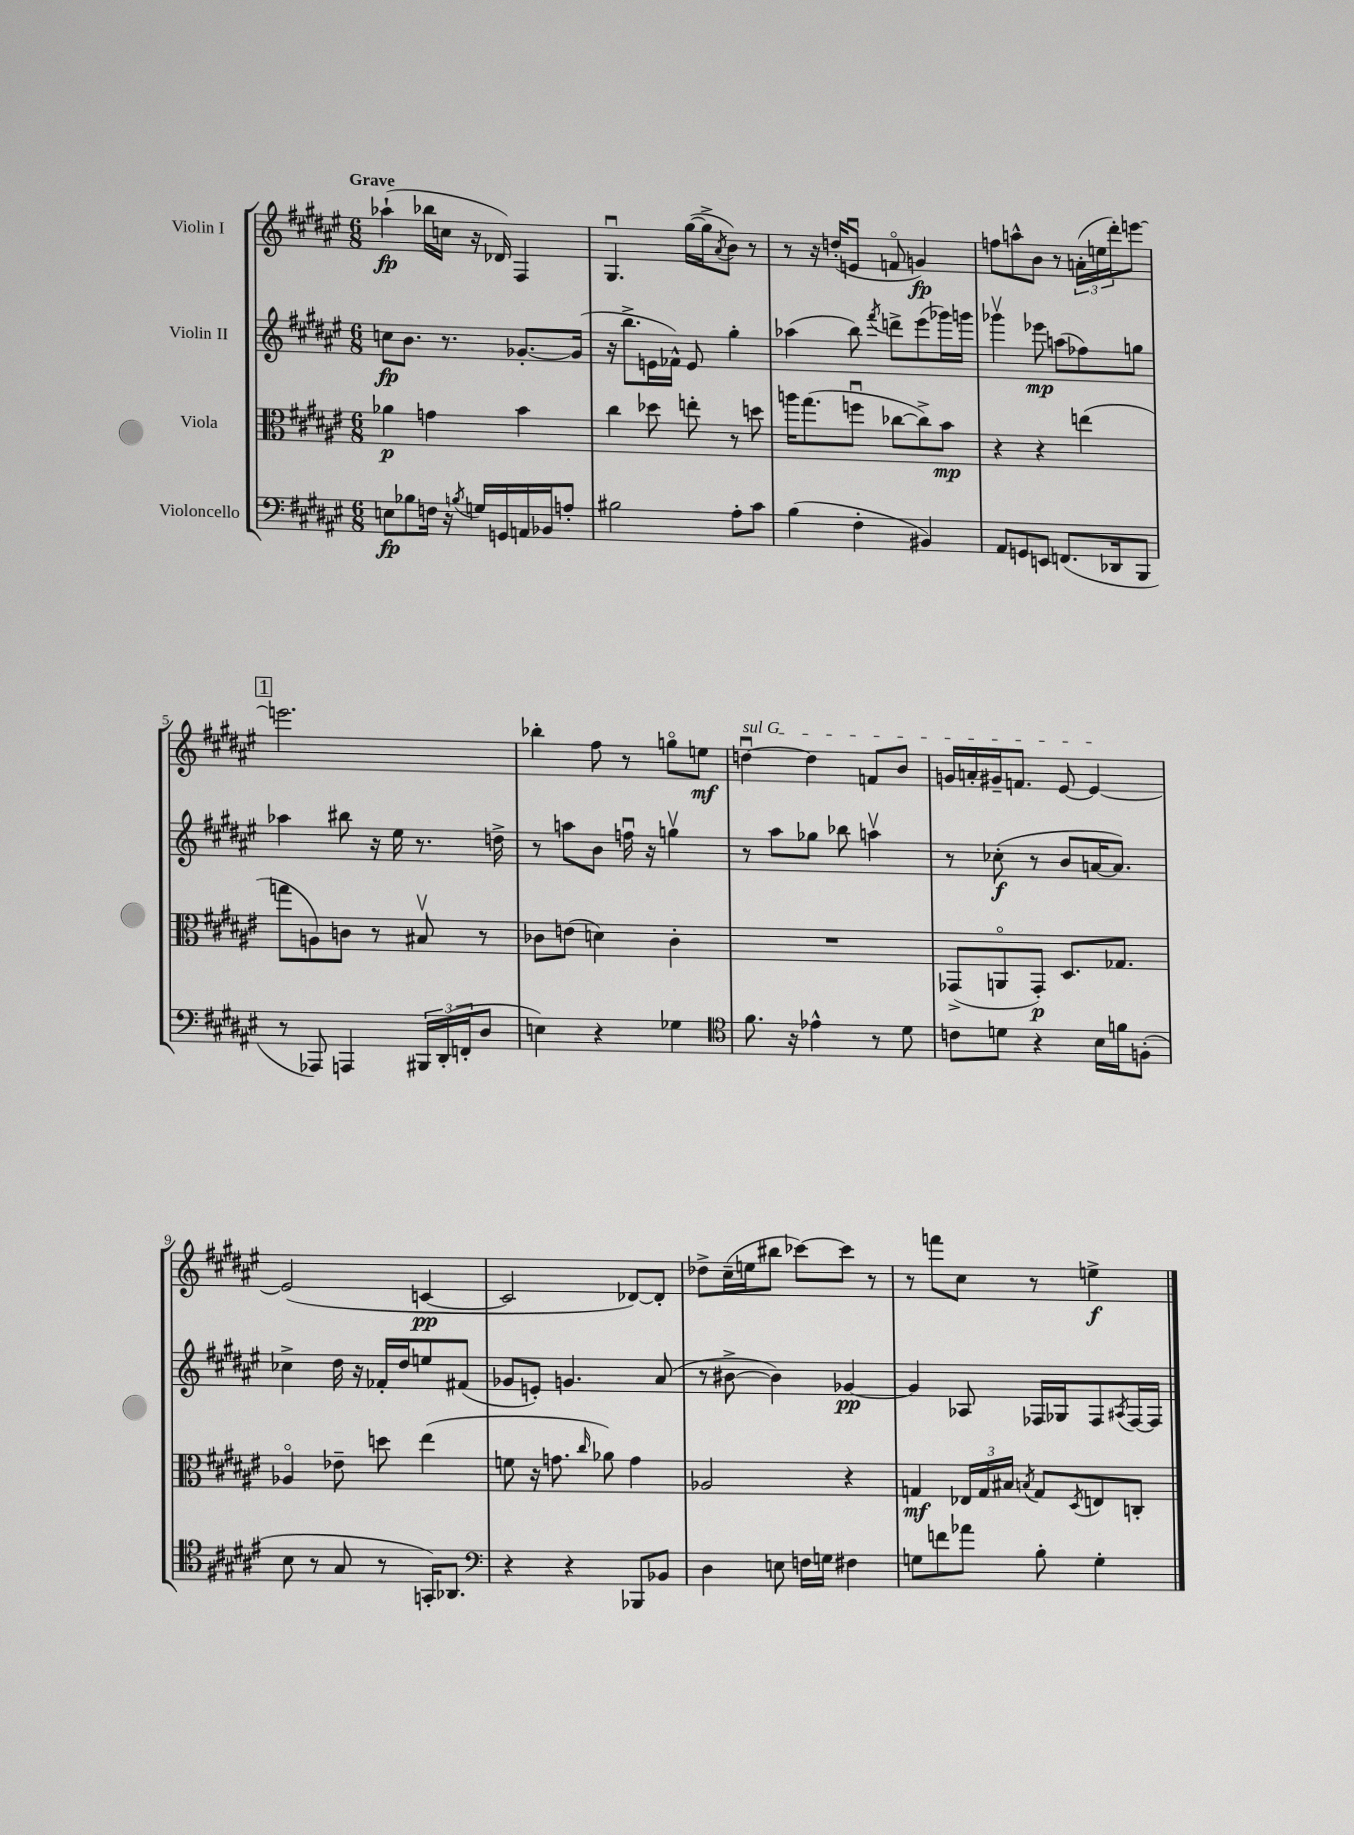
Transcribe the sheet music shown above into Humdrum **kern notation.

**kern	**kern	**kern	**kern
*staff4	*staff3	*staff2	*staff1
*clefF4	*clefC3	*clefG2	*clefG2
*k[f#c#g#d#a#e#]	*k[f#c#g#d#a#e#]	*k[f#c#g#d#a#e#]	*k[f#c#g#d#a#e#]
*M6/8	*M6/8	*M6/8	*M6/8
8E	4a-	8cc	(4aa-`
8B-	.	8.b	.
16F	4g	.	16bb-
16r	.	8.r	16cc
8qB	.	.	.
16G	.	.	16r
16GG	.	.	16d-)
16AA	4b	[8.g-'	4F#
16BB-	.	.	.
8A'	.	.	.
.	.	(16g-]	.
=	=	=	=
2B#	4cc#	16r	4.G#u
.	.	8.bb^	.
.	8dd-	16e	.
.	.	16f-^^)	.
.	8ee'	8e	([16gg#
.	.	.	16gg#^]
.	.	.	8qa#
8A#'	8r	4gg#'	8b)
8c#	8dd	.	8r
=	=	=	=
(4B	16aa	(4aa-	8r
.	(8.gg#	.	.
.	.	.	16r
.	.	.	(16dd'
4F#'	8ffu	8bb)	8eu
.	.	8qfff#	.
.	[8cc-	8ddd^	8fo
4BB#)	8cc-^])	(8eee#	4g)
.	8b	16ggg-)	.
.	.	16ggg	.
=	=	=	=
8AA#	4r	4ggg-v	8ff
8GG	.	.	8aa^^
8EE	4r	8eee-	8b
(8.FF	.	(8aa	8r
.	(4ee	8ff-)	(24a'
.	.	.	24ee
16DD-	.	.	.
.	.	.	24ddd#')
8BBB	.	8gg	[8eee
=	=	=	=
8r	8gg	4aa-	2.eee]
8AAA-)	8A)	.	.
4AAA	8c	8bb#	.
.	8r	16r	.
.	.	16ee#	.
24BBB#	8B#v	8.r	.
(24DD#'	.	.	.
24FF'	.	.	.
8D#	8r	.	.
.	.	16dd^	.
=	=	=	=
4E)	8c-	8r	4bb-'
.	(8e	8aa	.
4r	4d)	8b	8ff#
.	.	16ffu	8r
.	.	16r	.
4G-	4c-'	4ggv	8ggo
.	.	.	8ee
=	=	=	=
*clefC4	*	*	*
8.f#	2.r	8r	[4ddu
.	.	8aa#	.
16r	.	.	.
4e-^^	.	8gg-	4dd]
.	.	8bb-	.
8r	.	4aav	8f
8d#	.	.	8b
=	=	=	=
8c	(8GG-^	8r	16g
.	.	.	16a'
8d	8AAo	(8cc-'	16g#~
.	.	.	8.f
4r	8GG-')	8r	.
.	8.D#	8b	[8e#
16B	.	[16a	4e#_
16f	8.G-	8.a])	.
(8F'	.	.	.
=	=	=	=
8B	4A-o	4cc-^	(2e#]
8r	.	.	.
8G#	8e-~	16dd#	.
.	.	16r	.
8r	8dd	16f-'	.
.	.	16dd#	.
16GG')	(4ee#	8ee	[4c
8.AA-	.	.	.
.	.	(8f#	.
=	=	=	=
*clefF4	*	*	*
4r	8f	8g-	2c]
.	16r	8e')	.
.	8.g	.	.
4r	.	4.g	.
.	16qqcc#	.	.
.	8a-)	.	.
8BBB-	4g	.	[8d-)
8BB-	.	(8a#	8d-']
=	=	=	=
4D#	2A-	8r	8dd-^
.	.	[8b#^	(16cc#~
.	.	.	16ee
8E	.	4b#])	8bb#
16F	.	.	[8ccc-)
16G	.	.	.
4F#	4r	[4g-	8ccc-]
.	.	.	8r
=	=	=	=
8G	4G	4g-]	8r
8f	.	.	8fff
8a-	24E-	8A-	8cc#
.	24G	.	.
.	24B#	.	.
.	8qB	.	.
8B'	8G	16F-	8r
.	.	16G-	.
.	8qD#	.	.
4G'	8E	8F-	4ee^
.	.	8qA#	.
.	8C'	[16F-	.
.	.	16F-]	.
==	==	==	==
*-	*-	*-	*-
